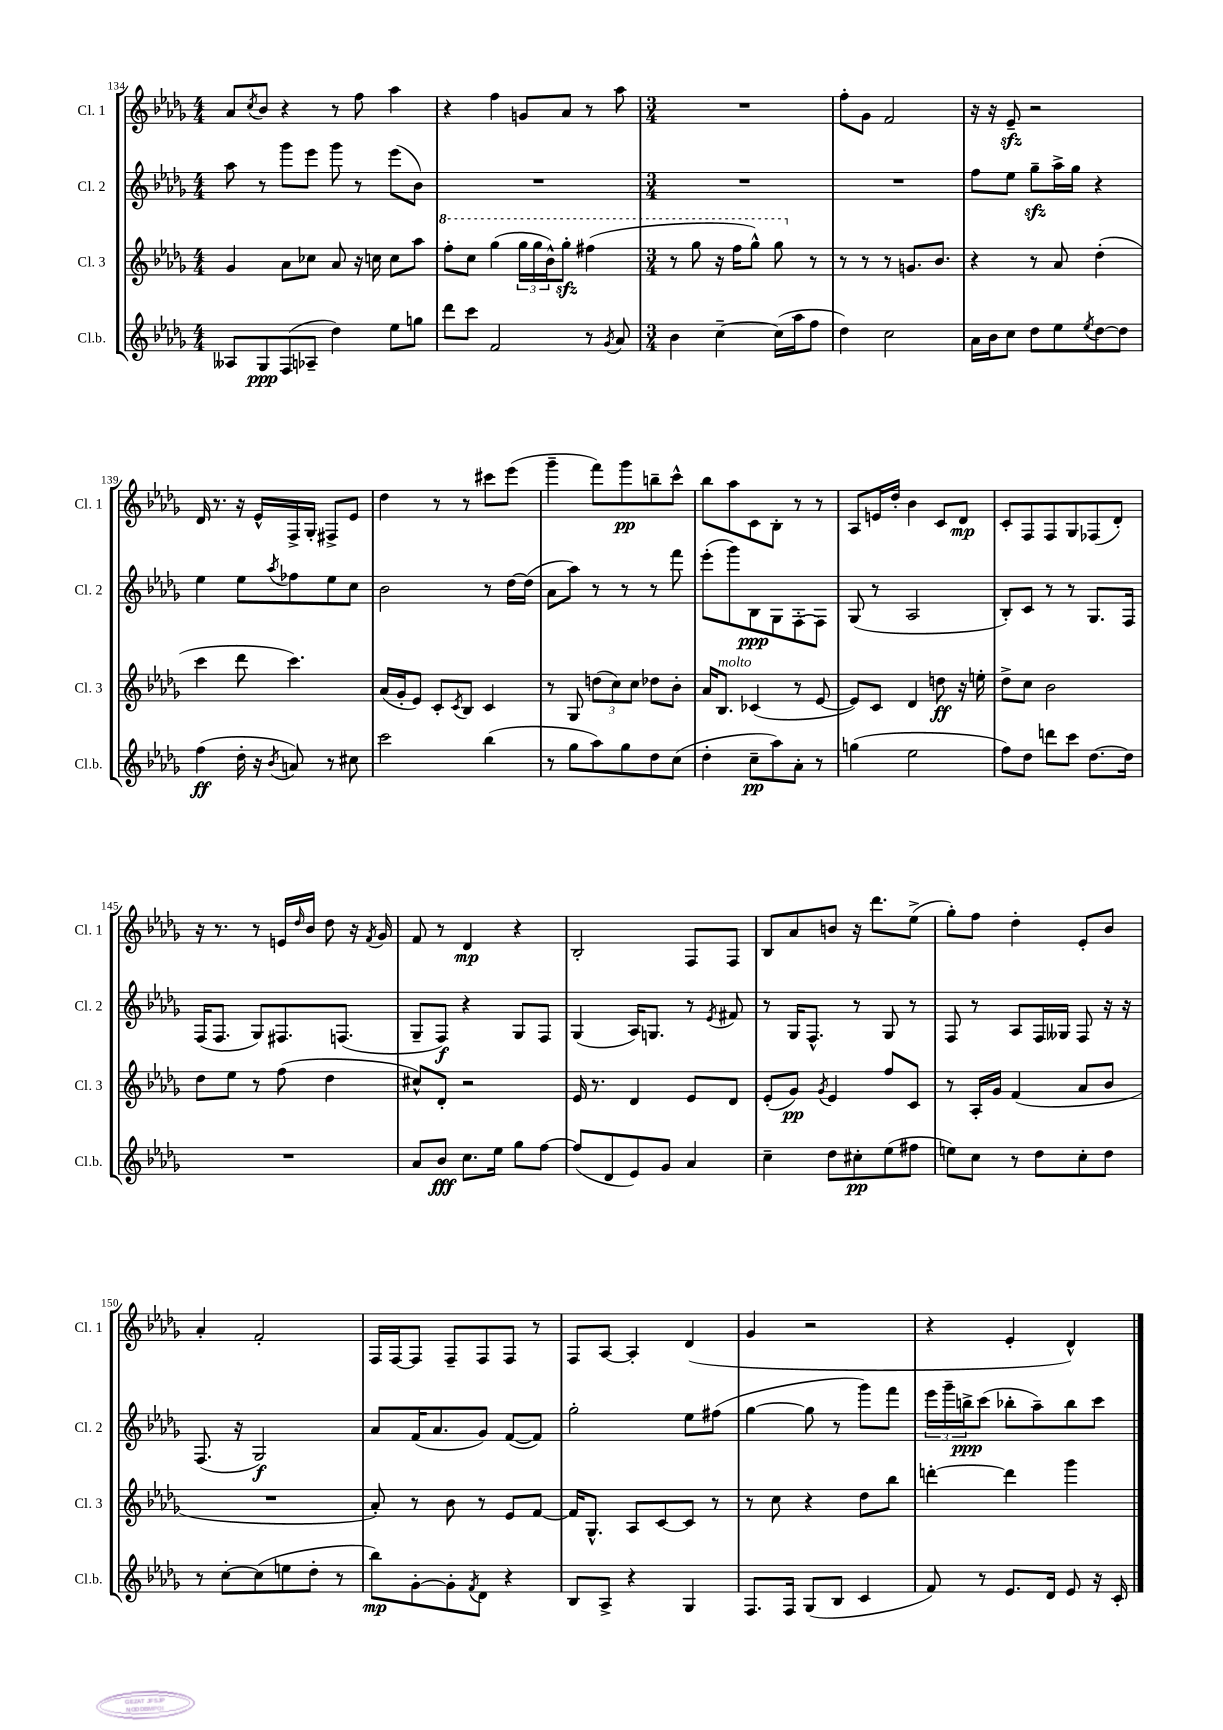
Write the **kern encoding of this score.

**kern	**kern	**kern	**kern
*staff4	*staff3	*staff2	*staff1
*clefG2	*clefG2	*clefG2	*clefG2
*k[b-e-a-d-g-]	*k[b-e-a-d-g-]	*k[b-e-a-d-g-]	*k[b-e-a-d-g-]
*M4/4	*M4/4	*M4/4	*M4/4
8A--/L	4g-/	8aa-\	8a-/L
.	.	.	8qcc/
8G-/	.	8r	8b-/J
(8F/	8a-\L	8ggg-\L	4r
8A-~/J	8cc-\J	8eee-\J	.
4dd-\)	8a-/	8ggg-\	8r
.	16r	8r	8ff\
.	16cc\	.	.
8ee-\L	8cc\L	(8eee-\L	4aa-\
8gg\J	8aa-\J	8b-\J)	.
=	=	=	=
8ddd-\L	8fff'\L	1r	4r
8ccc\J	8ccc\J	.	.
2f/	(4ggg-\	.	4ff\
.	24ggg-\LL	.	8g/L
.	24ggg-\	.	.
.	24bb-^^\J)	.	.
.	8ggg-'\J	.	8a-/J
8r	(4fff#\	.	8r
8qg-/	.	.	.
8a-/	.	.	8aa-\
=	=	=	=
*M3/4	*M3/4	*M3/4	*M3/4
4b-\	8r	2.r	2.r
.	8ggg-\	.	.
[4cc~\	16r	.	.
.	16fff\LK	.	.
.	8ggg-^^\J)	.	.
(16cc\]LL	8ggg-\	.	.
16aa-\J	.	.	.
8ff\J	8r	.	.
=	=	=	=
4dd-\)	8r	2.r	8ff'\L
.	8r	.	8g-\J
2cc\	8r	.	2f/
.	8.g/L	.	.
.	8.b-/J	.	.
=	=	=	=
16a-\LL	4r	8ff\L	16r
16b-\J	.	.	16r
8cc\J	.	8ee-\J	8e-~/
8dd-\L	8r	8gg-~\L	2r
8ee-\	8a-/	16aa-^\L	.
.	.	16gg-\JJ	.
8qee-/	.	.	.
[8dd-\	(4dd-'\	4r	.
8dd-\]J	.	.	.
=	=	=	=
(4ff\	4ccc\	4ee-\	16d-/
.	.	.	8.r
16dd-'\	8ddd-\	8ee-\L	16r
16r	.	.	16e-^^/LL
8qb-/	.	8qaa-/	.
8a/)	4.ccc\)	8ff-\	16F^/
.	.	.	16G-'/JJ
8r	.	8ee-\	8F#^/L
8cc#\	.	8cc\J	8e-/J
=	=	=	=
2ccc\	(16a-/LL	2b-\	4dd-\
.	16g-'/J	.	.
.	8e-/J)	.	.
.	8c'/L	.	8r
.	8qc/	.	.
.	8B-/J	.	8r
(4bb-\	4c/	8r	8ccc#\L
.	.	[16dd-\LL	(8eee-\J
.	.	(16dd-\]JJ	.
=	=	=	=
8r	8r	8a-\L	4ggg-~\
8gg-\L	8G-/	8aa-\J)	.
8aa-\)	(12dd\L	8r	8fff\L)
.	12cc\)	.	.
8gg-\	.	8r	8ggg-\
.	12cc\J	.	.
8dd-\	8dd-\L	8r	8bb~\
(8cc\J	8b-'\J	8fff\	8ccc^^\J
=	=	=	=
4dd-'\	16a-/LK	(8eee-'\L	8bb-\L
.	8.B-/J	.	.
.	.	8ggg-\)	8aa-\
8cc~\L	(4c-/	8B-\	8c\
8aa-\)	.	8G-\	8B-'\J
8a-'\J	8r	[8F'\	8r
8r	[8e-/	8F\]J	8r
=	=	=	=
(4gg\	8e-/]L)	(8G-/	8A-/L
.	8c/J	8r	16e/L
.	.	.	16dd-'/JJ
2ee-\	4d-/	2A-/	4b-\
.	8dd\	.	8c/L
.	16r	.	8d-/J
.	16ee'\	.	.
=	=	=	=
8ff\L)	8dd-^\L	8B-'/L)	8c'/L
8dd-\J	8cc\J	8c/J	8F/
8ddd\L	2b-\	8r	8F/
8ccc\J	.	8r	8G-/
[8.dd-\L	.	8.G-/L	(8F-/
.	.	.	8d-'/J)
16dd-\]Jk	.	16F/Jk	.
=	=	=	=
2.r	8dd-\L	(16F/LK	16r
.	.	8.F/J	8.r
.	8ee-\J	.	.
.	8r	8G-/L)	8r
.	(8ff\	8.F#/	16e/LL
.	.	.	16qqdd-/
.	.	.	16b-/JJ
.	4dd-\	.	8dd-\
.	.	(8.F/J	.
.	.	.	16r
.	.	.	8qf/
.	.	.	16g-/
=	=	=	=
8a-/L	8cc#^^/L)	8G-~/L	8f/
8b-/J	8d-'/J	8F/J)	8r
8.cc\L	2r	4r	4d-/
16ee-\Jk	.	.	.
8gg-\L	.	8G-/L	4r
[8ff\J	.	8F/J	.
=	=	=	=
(8ff/]L	16e-/	(4G-/	2B-'/
.	8.r	.	.
8d-/	.	.	.
8e-/)	4d-/	16A-/LK)	.
.	.	8.G/J	.
8g-/J	.	.	.
4a-/	8e-/L	8r	8F/L
.	.	8qe-/	.
.	8d-/J	8f#/	8F/J
=	=	=	=
4cc~\	(8e-'/L	8r	8B-/L
.	8g-/J)	16G-/LK	8a-/
.	.	8.F^^/J	.
.	8qg-/	.	.
8dd-\L	4e-/	.	8b/J
8cc#'\	.	8r	16r
.	.	.	8.ddd-\L
(8ee-\	8ff/L	8G-/	.
8ff#\J	8c/J	8r	(8ee-^\J
=	=	=	=
8ee\L)	8r	8F/	8gg-'\L)
8cc\J	16A-'/LL	8r	8ff\J
.	16g-/JJ	.	.
8r	(4f/	8A-/L	4dd-'\
8dd-\L	.	16F/L	.
.	.	16G--/JJ	.
8cc'\	8a-/L	8F/	8e-'/L
8dd-\J	8b-/J	16r	8b-/J
.	.	16r	.
=	=	=	=
8r	2.r	(8.F/	4a-'/
[8cc'\L	.	.	.
.	.	16r	.
(8cc\]	.	2G-/)	2f'/
8ee\	.	.	.
8dd-'\J	.	.	.
8r	.	.	.
=	=	=	=
8bb-\L)	8a-'/)	8a-/L	16F/LL
.	.	.	[16F/J
[8g-'\	8r	(16f/K	8F/]J
.	.	8.a-/	.
8g-'\]	8b-\	.	8F~/L
8qf/	.	.	.
8d-\J	8r	8g-/J)	8F/
4r	8e-/L	([8f/L	8F/J
.	[8f/J	8f/]J)	8r
=	=	=	=
8B-/L	16f/]LK	2gg-'\	8F/L
.	8.G-^^/J	.	.
8A-^/J	.	.	[8A-/J
4r	8A-/L	.	4A-'/]
.	[8c/	.	.
4G-/	8c/]J	8ee-\L	(4d-/
.	8r	(8ff#\J	.
=	=	=	=
8.F/L	8r	[4gg-\	4g-/
.	8cc\	.	.
16F/Jk	.	.	.
(8G-/L	4r	8gg-\]	2r
8B-/J	.	8r	.
4c/	8dd-\L	8ggg-\L)	.
.	8bb-\J	8fff\J	.
=	=	=	=
8f/)	[4ddd'\	24eee-\LL	4r
.	.	24ggg-~\	.
.	.	24bb^\J	.
8r	.	(8ccc\J	.
8.e-/L	4ddd\]	8bb-'\L	4e-'/
.	.	8aa-~\)	.
16d-/Jk	.	.	.
8e-/	4ggg-\	8bb-\	4d-^^/)
16r	.	8ccc\J	.
16c'/	.	.	.
==	==	==	==
*-	*-	*-	*-
